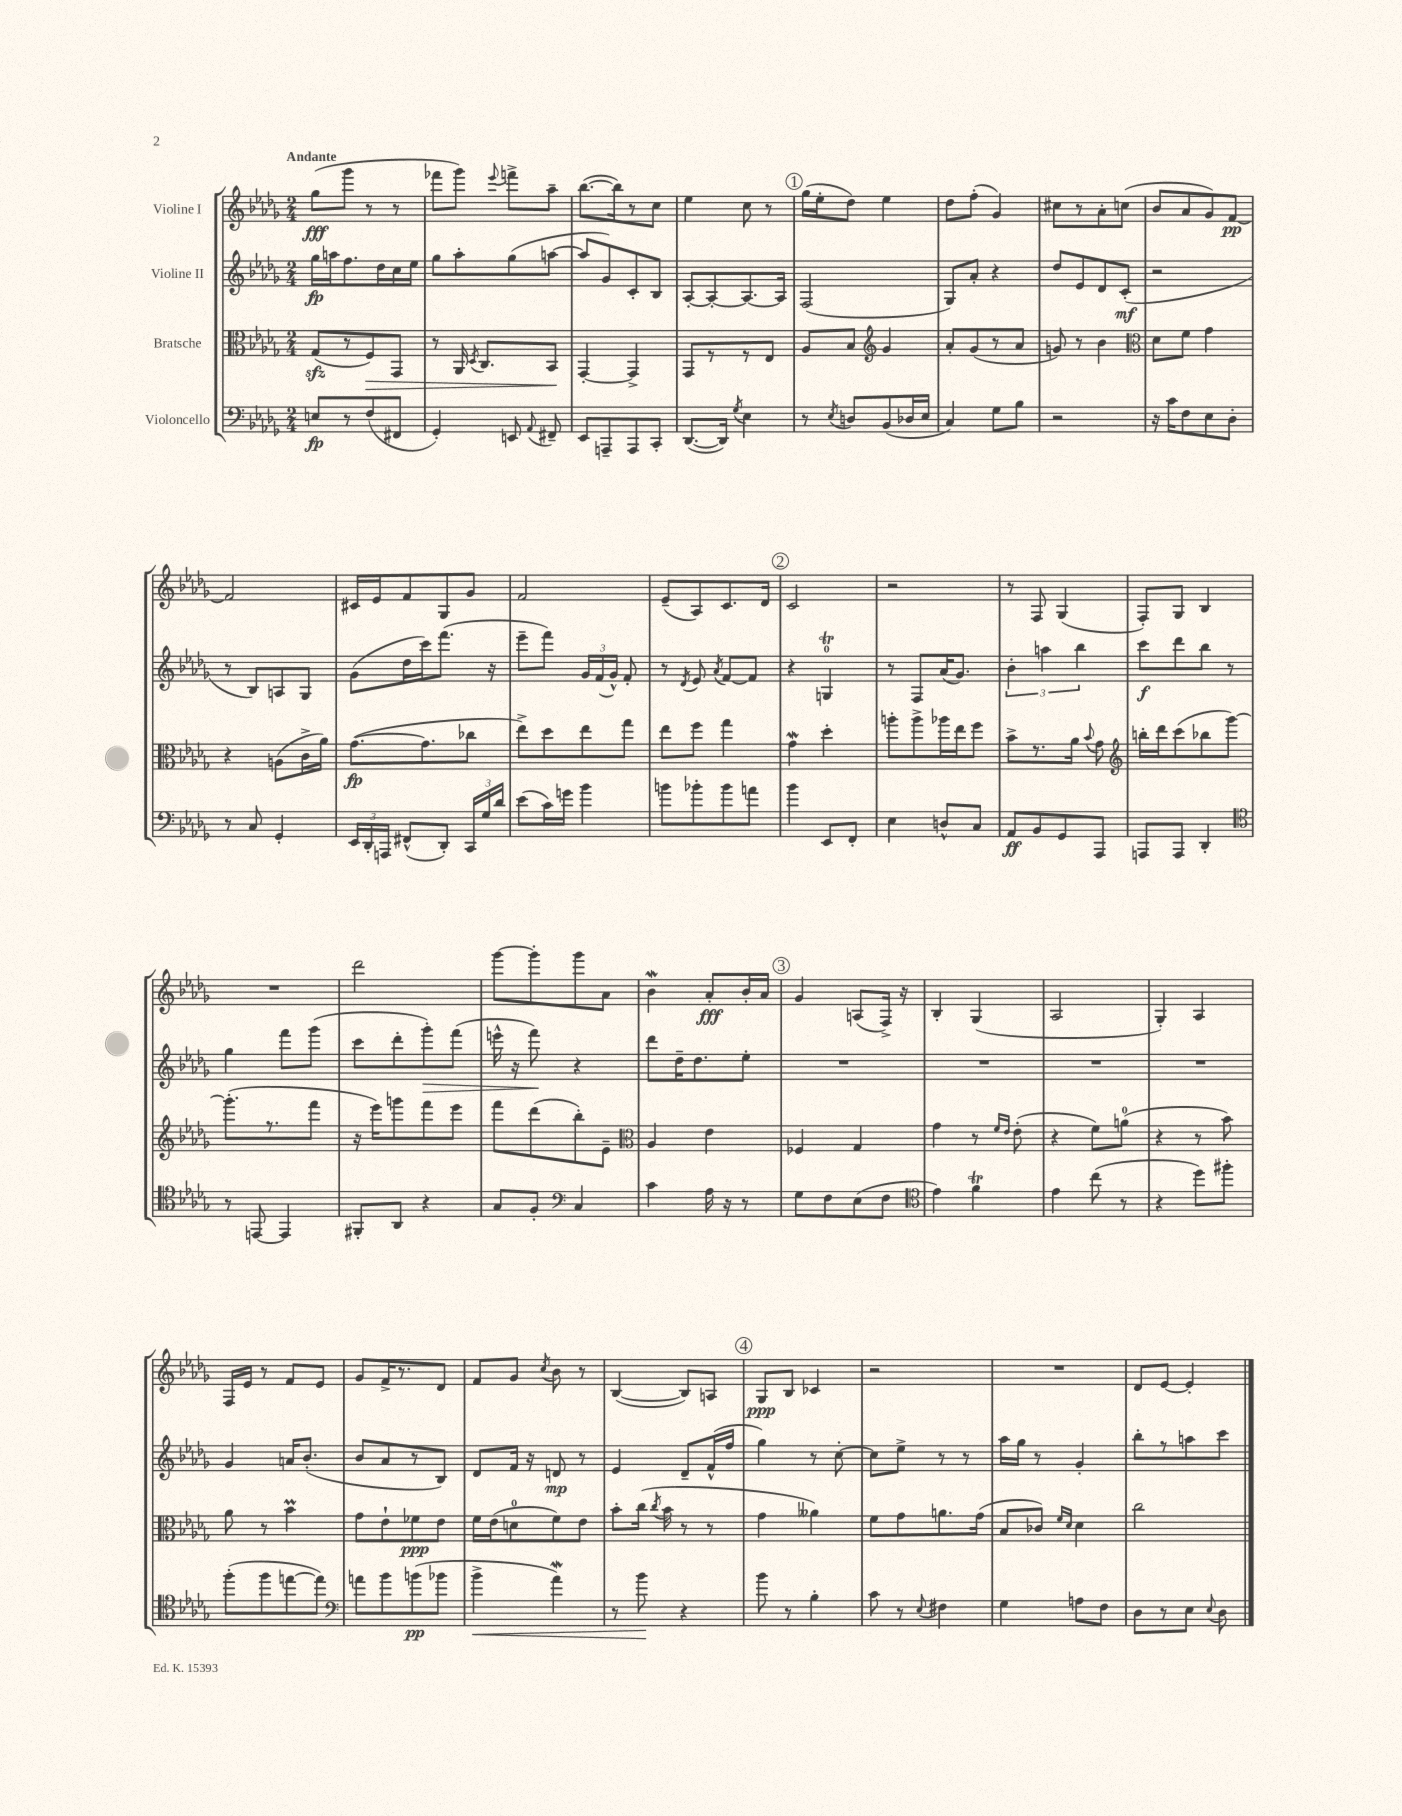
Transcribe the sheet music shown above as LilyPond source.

<<
\new StaffGroup <<
\new Staff = "s0" \with { instrumentName = "Violine I" } {
    \clef treble \key des \major \numericTimeSignature \time 2/4 \tempo "Andante"
    \autoBeamOff ges''8[\fff( ges'''8] r8 r8 |
    fes'''8[ ges'''8]) \appoggiatura { ees'''8 } f'''8[-> aes''8]-- |
    bes''8.[~( bes''16) r8 c''8] |
    ees''4 c''8 r8 |
    \mark \markup { \circle "1" } ges''16[( ees''16-. des''8]) ees''4 |
    des''8[ f''8]-.( ges'4) |
    cis''8[ r8 aes'8-. c''8]( |
    bes'8[ aes'8 ges'8) f'8]~\pp |
    f'2 |
    cis'16[ ees'16 f'8 ges8 ges'8] |
    f'2 |
    ees'8[--( aes8) c'8. des'16] |
    \mark \markup { \circle "2" } c'2 |
    r2 |
    r8 f8 ges4( |
    f8[-.) ges8] bes4 |
    R2 |
    des'''2 |
    ges'''8[~ ges'''8-. ges'''8 aes'8] |
    bes'4\mordent aes'8[-.\fff bes'16-. aes'16] |
    \mark \markup { \circle "3" } ges'4 a8[( f16]->) r16 |
    bes4-. ges4( |
    aes2 |
    ges4-.) aes4 |
    f16[ ees'16] r8 f'8[ ees'8] |
    ges'8[ f'16-> r8. des'8] |
    f'8[ ges'8] \acciaccatura { c''8 } bes'8 r8 |
    bes4~( bes8[) a8] |
    \mark \markup { \circle "4" } ges8[\ppp bes8] ces'4 |
    r2 |
    R2 |
    des'8[ ees'8]~ ees'4-. \bar "|." |
}
\new Staff = "s1" \with { instrumentName = "Violine II" } {
    \clef treble \key des \major \numericTimeSignature \time 2/4
    \autoBeamOff ges''16[\fp a''16 f''8. des''16 c''16 ees''16] |
    ges''8[ aes''8-. ges''8( a''8]~ |
    a''8[ ges'8) c'8-. bes8] |
    aes8[~-. aes8~-. aes8.~ aes16] |
    \mark \markup { \circle "1" } f2( |
    ges8[) aes'8]-. r4 |
    des''8[ ees'8 des'8 c'8]-.\mf( |
    r2 |
    r8 bes8[) a8 ges8] |
    ges'8[( des''16 c'''16) f'''8.]( r16 |
    ees'''8[-- f'''8]) \tuplet 3/2 { ges'16[ f'16( ges'16]-^) } f'8-. |
    r8 \acciaccatura { des'8 } ees'8 \acciaccatura { aes'8 } f'8[~ f'8] |
    \mark \markup { \circle "2" } r4 g4-0\trill |
    r8 f8[ aes'16( ges'8.]) |
    \tuplet 3/2 { bes'4-. a''4 bes''4 } |
    c'''8[\f des'''8 bes''8] r8 |
    ges''4 f'''8[ ges'''8]( |
    c'''8[ des'''8-. ges'''8-.\>) f'''8]( |
    e'''16-^ r16 f'''8\!) r4 |
    des'''8[ des''16-- des''8. ees''8]-. |
    \mark \markup { \circle "3" } R2 |
    R2 |
    R2 |
    R2 |
    ges'4 a'16[ bes'8.]-.( |
    bes'8[ aes'8 r8 bes8]) |
    des'8[ f'16] r16 d'8\mp r8 |
    ees'4 des'8[-- f'16-^( f''16] |
    \mark \markup { \circle "4" } ges''4) r8 c''8~-. |
    c''8[ ees''8]-> r8 r8 |
    aes''16[ ges''16] r8 ges'4-. |
    bes''8[-. r8 a''8 c'''8] \bar "|." |
}
\new Staff = "s2" \with { instrumentName = "Bratsche" } {
    \clef alto \key des \major \numericTimeSignature \time 2/4
    \autoBeamOff ges8[\sfz( r8 f8\>) ges,8] |
    r8 aes,16 \acciaccatura { des8 } c8.[ bes,8]\! |
    ges,4~-. ges,4-> |
    ges,8[ r8 r8 ees8] |
    \mark \markup { \circle "1" } aes8[ bes8] \clef treble ges'4 |
    aes'8[-. ges'8( r8 aes'8] |
    g'8) r8 bes'4 |
    \clef alto des'8[ f'8] ges'4 |
    r4 a8[( c'16-> aes'16]) |
    ges'8.[~\fp( ges'8. ces''8] |
    ees''8[->) des''8 ees''8 ges''8] |
    ees''8[ f''8] ges''4 |
    \mark \markup { \circle "2" } ges'4\mordent des''4-. |
    a''8[-. a''8-> aes''16 ees''16 f''8] |
    bes'8[-> r8. aes'16] \appoggiatura { bes'8 } ges'8 |
    \clef treble b''16[-. des'''16 c'''8( bes''8 ges'''8]~) |
    ges'''8.[-.( r8. f'''8] |
    r16 ees'''16[) g'''8 f'''8 ees'''8] |
    f'''8[ des'''8( bes''8-.) ees'8]-- |
    \clef alto aes4 ees'4 |
    \mark \markup { \circle "3" } fes4 ges4 |
    ges'4 r8 \grace { f'16[ ees'16] } ees'8-.( |
    r4 f'8[) a'8]-0( |
    r4 r8 bes'8) |
    aes'8 r8 bes'4\prall |
    ges'8[ ees'8-! fes'8\ppp ees'8] |
    f'16[ ees'16( d'8-0 f'8) ees'8] |
    bes'8[-. c''16]( \acciaccatura { c''8 } bes'16 r8 r8 |
    \mark \markup { \circle "4" } ges'4 aeses'4) |
    f'8[ ges'8 a'8. ges'16]( |
    bes8[ ces'8]) \grace { f'16[ des'16] } des'4 |
    c''2 \bar "|." |
}
\new Staff = "s3" \with { instrumentName = "Violoncello" } {
    \clef bass \key des \major \numericTimeSignature \time 2/4
    \autoBeamOff e8[\fp r8 f8( fis,8] |
    ges,4-.) e,8 \appoggiatura { aes,8 } fis,8-- |
    ees,8[ a,,8-- a,,8 c,8]-. |
    des,8.[~( des,16]) \acciaccatura { ges8 } ees4 |
    \mark \markup { \circle "1" } r8 \acciaccatura { ees8 } d8[ bes,8( des16 ees16] |
    c4) ges8[ bes8] |
    r2 |
    r16 c'16[ f8 ees8 des8]-. |
    r8 c8 ges,4-. |
    \tuplet 3/2 { ees,16[ des,16-. a,,16] } fis,8[-^( des,8]-.) \tuplet 3/2 { c,16[ ges16 des'16] } |
    ees'8[( c'16) g'16] bes'4 |
    b'8[ bes'8-. bes'8 a'8] |
    \mark \markup { \circle "2" } bes'4 ees,8[ f,8]-. |
    ees4 d8[-^ c8] |
    aes,8[\ff bes,8 ges,8 aes,,8] |
    a,,8[ a,,8] des,4-. |
    \clef tenor r8 e,8~ e,4 |
    fis,8[-. aes,8] r4 |
    ges8[ f8]-. \clef bass c4 |
    c'4 aes16 r16 r8 |
    \mark \markup { \circle "3" } ges8[ f8 ees8( f8] |
    \clef tenor ees'4) f'4\trill |
    ees'4 c''8( r8 |
    r4 des''8[) fis''8]-. |
    f''8[-.( f''8 e''8~ e''8]) |
    \clef bass a'8[ bes'8 b'8\pp( bes'8] |
    bes'4->\< aes'4\mordent) |
    r8 bes'8\! r4 |
    \mark \markup { \circle "4" } bes'8 r8 bes4-. |
    c'8 r8 \appoggiatura { ees8 } fis4 |
    ges4 a8[ f8] |
    des8[ r8 ees8] \appoggiatura { ees8 } des8 \bar "|." |
}
>>
>>
\layout { \context { \Score \remove "Bar_number_engraver" } }
